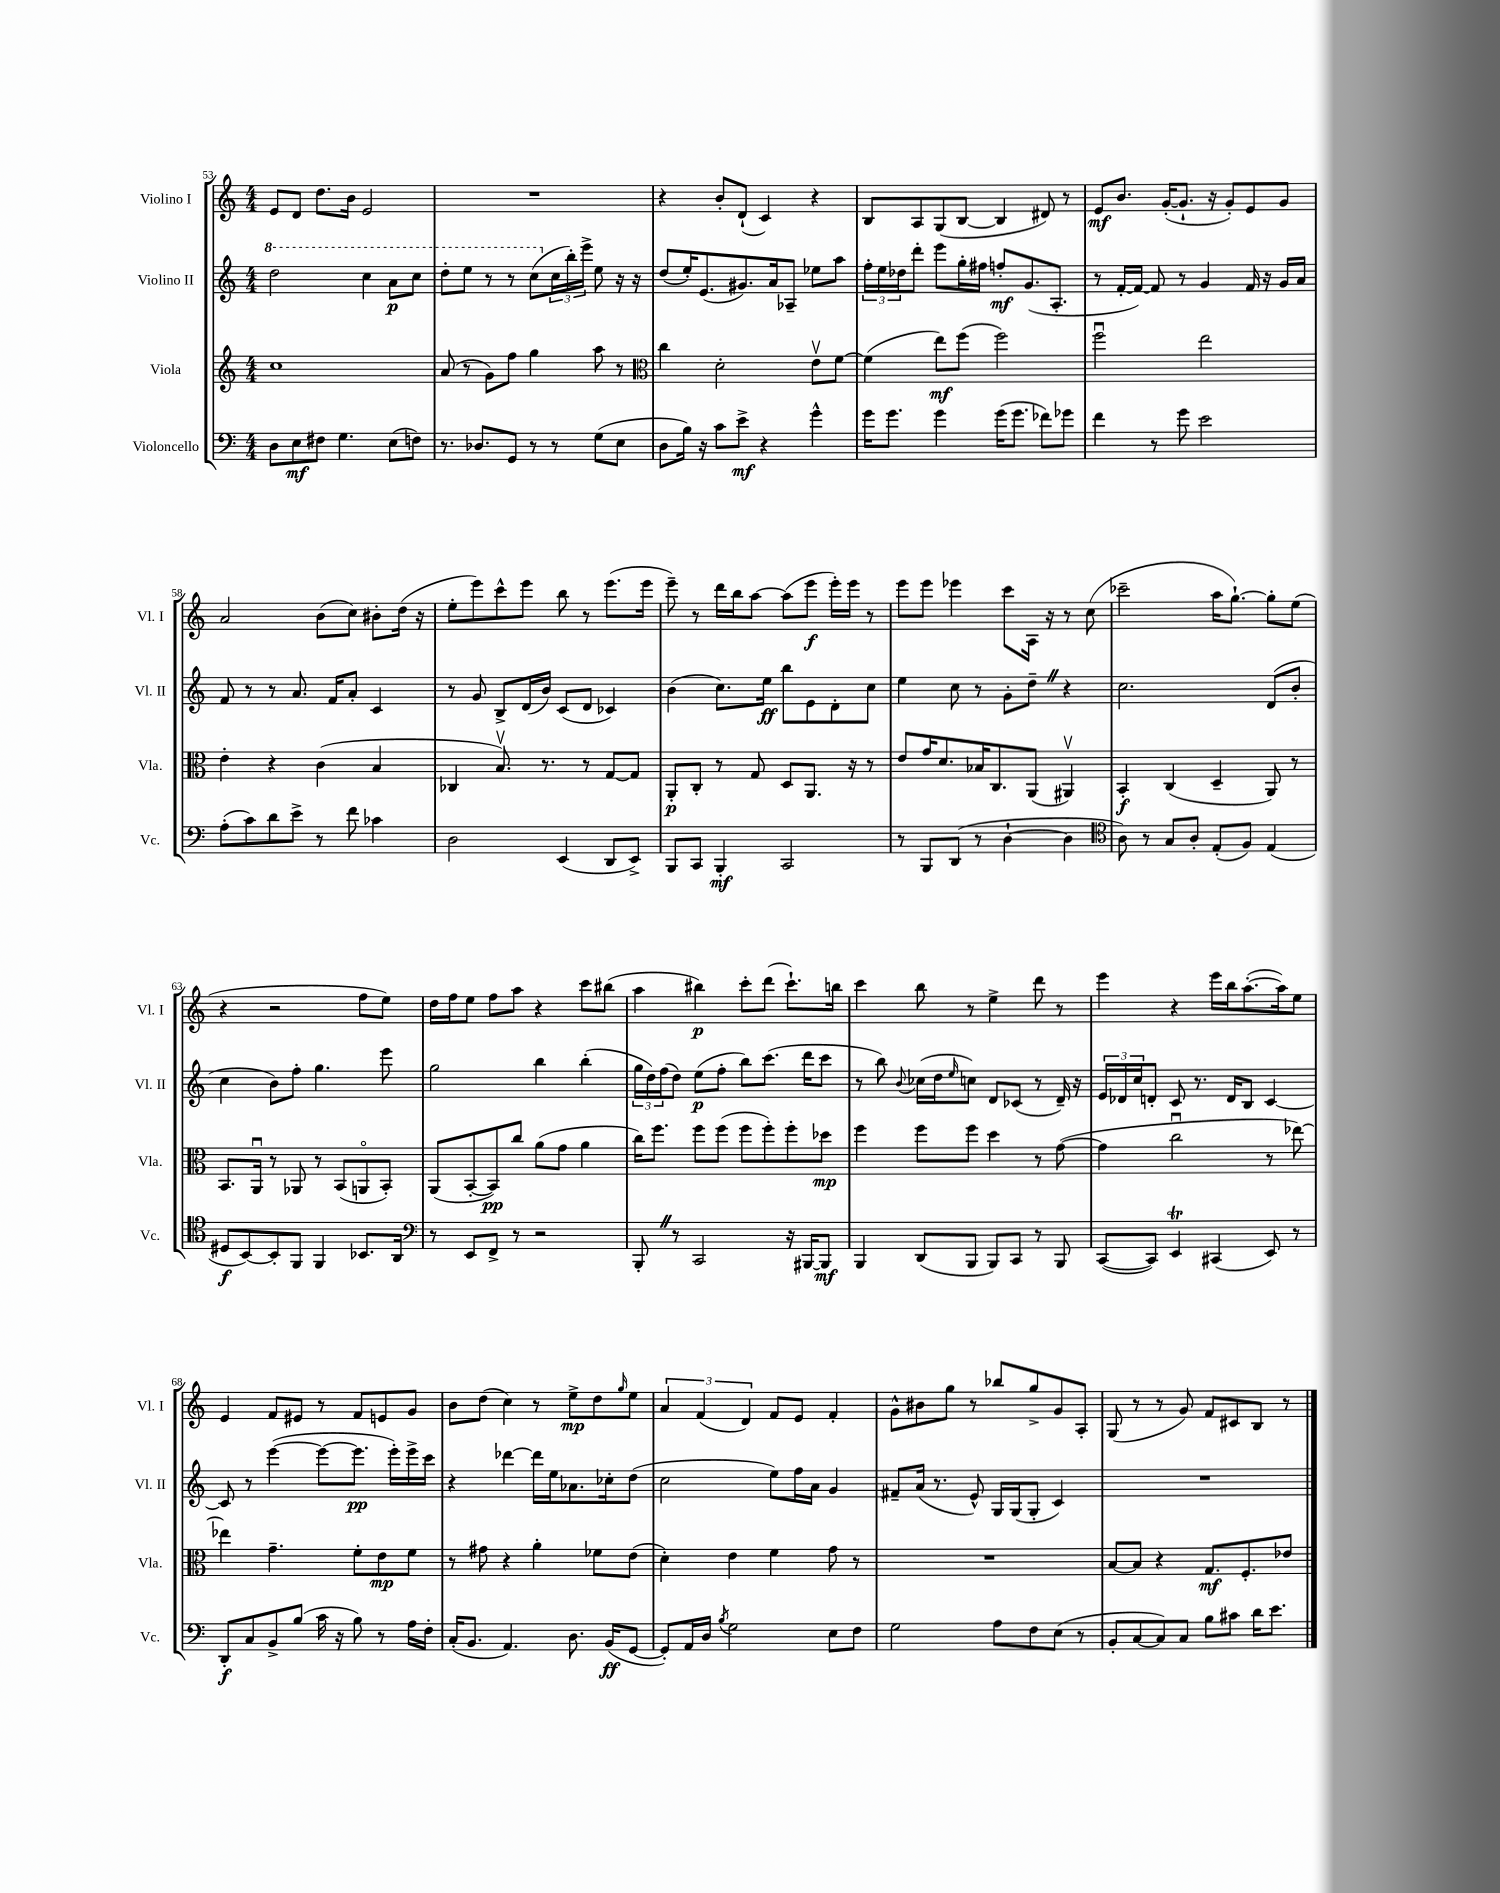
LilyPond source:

<<
\new StaffGroup <<
\new Staff = "s0" \with { instrumentName = "Violino I" shortInstrumentName = "Vl. I" } {
    \clef treble \key c \major \numericTimeSignature \time 4/4
    e'8 d'8 d''8. b'16 e'2 |
    R1 |
    r4 b'8-. d'8-!( c'4) r4 |
    b8 a8 g8( b8~ b4 dis'8) r8 |
    e'8\mf b'8. g'16~-.( g'8.-! r16 g'8-.) e'8 g'8 |
    a'2 b'8( c''8) bis'8-. d''16( r16 |
    e''8-. e'''8) c'''8-^ e'''8 b''8 r8 e'''8.( e'''16 |
    e'''8--) r8 d'''16 b''16 a''8~ a''8( e'''8\f e'''16-.) e'''16 r8 |
    e'''8 e'''8 ees'''4 c'''8 a16 r16 r8 c''8( |
    ces'''2-- a''16 g''8.~-!) g''8-. e''8( |
    r4 r2 f''8 e''8) |
    d''16 f''16 e''8 f''8 a''8 r4 c'''8 bis''8( |
    a''4 bis''4\p) c'''8-. d'''8( c'''8.-!) b''16 |
    c'''4 b''8 r8 e''4-> d'''8 r8 |
    e'''4 r4 e'''16 b''16 a''8.~-.( a''16) e''8 |
    e'4 f'8 eis'8 r8 f'8 e'8 g'8 |
    b'8 d''8( c''4) r8 e''8->\mp d''8 \grace { g''16 } e''8 |
    \tuplet 3/2 { a'4 f'4( d'4) } f'8 e'8 f'4-. |
    g'8-^ bis'8 g''8 r8 bes''8 g''8-> g'8 a8-. |
    g8( r8 r8 g'8) f'8 cis'8 b8 r8 \bar "|." |
}
\new Staff = "s1" \with { instrumentName = "Violino II" shortInstrumentName = "Vl. II" } {
    \clef treble \key c \major \numericTimeSignature \time 4/4
    \ottava #1 d'''2 c'''4 a''8\p c'''8 |
    d'''8-. e'''8 r8 r8 c'''8( \ottava #0 \tuplet 3/2 { c''16 b''16-.) e'''16-> } e''8 r16 r16 |
    d''8( e''16-.) e'8.( gis'8.) a'16 aes8-- ees''8 a''8 |
    \tuplet 3/2 { f''16-. e''16 des''16 } d'''8-. e'''8 g''16-. fis''16 f''8-.\mf g'8.( a8.-. |
    r8 f'16~-. f'16~) f'8 r8 g'4 f'16 r16 g'16 a'16 |
    f'8 r8 r8 a'8. f'16 a'8-. c'4 |
    r8 g'8 b8-> d'16( b'16) c'8( d'8 ces'4) |
    b'4( c''8.) e''16\ff b''8 e'8 d'8-. c''8 |
    e''4 c''8 r8 g'8-. d''8-- \once \override BreathingSign.text = \markup { \musicglyph "scripts.caesura.straight" } \breathe r4 |
    c''2. d'8( b'8-. |
    c''4 b'8) f''8-. g''4. e'''8 |
    g''2 b''4 b''4-.( |
    \tuplet 3/2 { g''16 d''16) f''16( } d''8) e''8\p( f''8-. b''8) c'''8.( d'''16 c'''8 |
    r8 b''8) \appoggiatura { b'8 } ces''16( d''16 \grace { e''16 } c''8) d'8 ces'8( r8 d'16--) r16 |
    \tuplet 3/2 { e'16 des'16 c''16 } d'8-. c'8 r8. d'16 b8 c'4~ |
    c'8 r8 e'''4~( e'''8~ e'''8.\pp e'''16-.) e'''16-> c'''16 |
    r4 des'''4~ des'''16 e''16 aes'8. ces''16-. d''8( |
    c''2 e''8) f''16 a'16 g'4 |
    fis'8-- a'16( r8. e'8-^) g16 g16( g8-. c'4) |
    R1 \bar "|." |
}
\new Staff = "s2" \with { instrumentName = "Viola" shortInstrumentName = "Vla." } {
    \clef treble \key c \major \numericTimeSignature \time 4/4
    c''1 |
    a'8( r8 g'8) f''8 g''4 a''8 r8 |
    \clef alto c''4 d'2-. e'8\upbow f'8~ |
    f'4( e''8\mf) f''8( f''2) |
    f''2\downbow e''2 |
    e'4-. r4 c'4( b4 |
    ces4 b8.\upbow) r8. r8 g8~ g8 |
    a,8-.\p c8-. r8 g8 d8 a,8. r16 r8 |
    e'8 g'16 d'8. bes16 c8. a,8( ais,4\upbow) |
    b,4-.\f c4( d4-- a,8) r8 |
    b,8. a,16\downbow r8 aes,8 r8 b,8( a,8\flageolet b,8-.) |
    a,8( b,8~-. b,8\pp) c''8 a'8( g'8 a'4 |
    c''16) f''8. f''8 f''8( f''8 f''8-.) f''8-. des''8\mp |
    f''4 f''8 f''8 d''4 r8 g'8~( |
    g'4 c''2\downbow r8 ees''8~) |
    ees''4 g'4.-- f'8-. e'8\mp f'8 |
    r8 gis'8 r4 a'4-. fes'8 e'8( |
    d'4-.) e'4 f'4 g'8 r8 |
    R1 |
    b8~ b8 r4 g8.\mf f8.-. ees'8 \bar "|." |
}
\new Staff = "s3" \with { instrumentName = "Violoncello" shortInstrumentName = "Vc." } {
    \clef bass \key c \major \numericTimeSignature \time 4/4
    d8 e8\mf fis8 g4. e8( f8) |
    r8. des8. g,8 r8 r8 g8( e8 |
    d8 b16) r16 c'8 e'8->\mf r4 g'4-^ |
    g'16 g'8. g'4 g'16( g'8. fes'8) ges'8 |
    f'4 r8 g'8 e'2 |
    a8-.( c'8) d'8 e'8-> r8 f'8 ces'4 |
    d2 e,4( d,8 e,8->) |
    b,,8 c,8 b,,4-.\mf c,2 |
    r8 b,,8 d,8( r8 d4~-! d4 |
    \clef tenor a8) r8 g8 a8-. e8-.( f8) e4( |
    dis8\f b,8~) b,8-. f,8 f,4 bes,8. a,16 |
    \clef bass r8 e,8 f,8-> r8 r2 |
    b,,8-. \once \override BreathingSign.text = \markup { \musicglyph "scripts.caesura.straight" } \breathe r8 c,2 r16 bis,,16~ bis,,8\mf |
    b,,4 d,8( b,,8 b,,8) c,8 r8 b,,8 |
    c,8~( c,8) e,4\trill cis,4( e,8) r8 |
    d,8-.\f c8 b,8-> b8( c'16 r16 b8) r8 a16 f16-. |
    c16-.( b,8. a,4.) d8. b,16\ff( g,8~ |
    g,8-.) a,16 d16 \acciaccatura { b8 } g2 e8 f8 |
    g2 a8 f8 e8( r8 |
    b,8-. c8~ c8) c8 b8 cis'8 d'16 e'8. \bar "|." |
}
>>
>>
\layout { \context { \Score currentBarNumber = #53 } }
